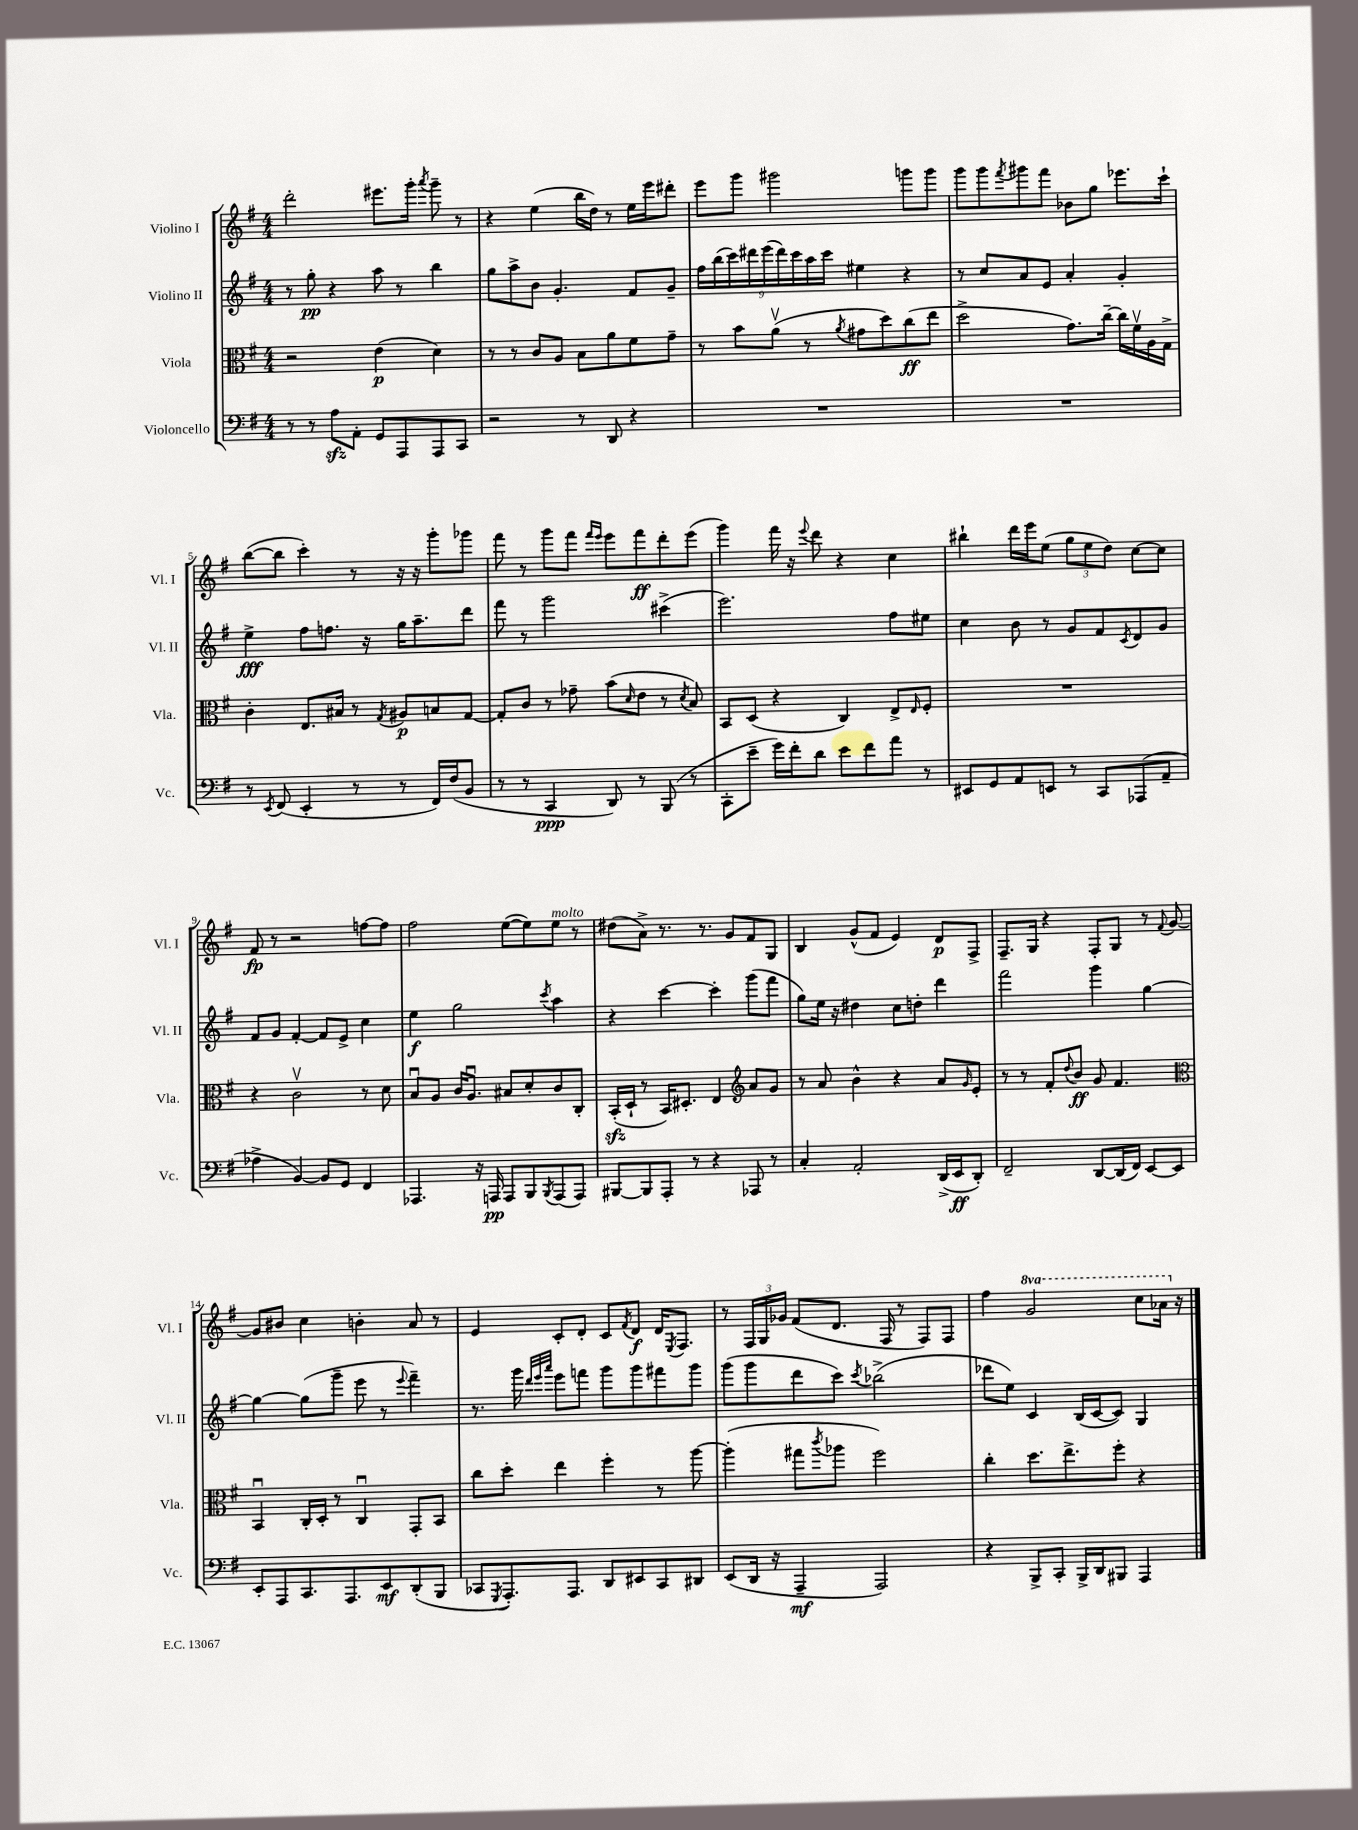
<<
\new StaffGroup <<
\new Staff = "s0" \with { instrumentName = "Violino I" shortInstrumentName = "Vl. I" } {
    \clef treble \key g \major \numericTimeSignature \time 4/4 \set Staff.ottavationMarkups = #ottavation-simple-ordinals
    d'''2-. eis'''8. g'''16-. \acciaccatura { a'''8 } g'''8-- r8 |
    r4 e''4( b''16 d''16) r8 e''16 e'''16 dis'''8-. |
    e'''8 g'''8 gis'''2 g'''8 g'''8 |
    g'''8 g'''8 \acciaccatura { fis'''8 } gis'''8 fis'''8 bes'8 g''8 ees'''8. c'''16-! |
    b''8~( b''8 c'''4-.) r8 r16 r16 g'''8-. ges'''8 |
    fis'''8 r8 g'''8 fis'''8 \grace { fis'''16 e'''16 } e'''8 fis'''8\ff d'''8-. e'''8( |
    g'''4) fis'''16 r16 \appoggiatura { e'''8 } d'''8 r4 c''4 |
    bis''4-! d'''16 e'''16 e''8( \tuplet 3/2 { g''8 e''8 d''8) } c''8~ c''8 |
    fis'8\fp r8 r2 f''8~ f''8 |
    fis''2 e''8~( e''8) e''8^\markup { \italic "molto" } r8 |
    dis''8( a'8->) r8. r8. g'8 fis'8 g8 |
    b4 g'8-^( fis'8 e'4) d'8\p fis8-> |
    fis8.-- g16 r4 fis8-. g8 r8 \appoggiatura { fis'8 } g'8~ |
    g'8 bis'8 c''4 b'4-. a'8 r8 |
    e'4 c'8-. d'8-. c'8 \acciaccatura { fis'8 } d'8\f d'16 \acciaccatura { e8 } fis8. |
    r8 \tuplet 3/2 { fis16 g16 ges'16 } fis'8( d'8. fis16 r8 fis8) fis8 |
    fis''4 \ottava #1 g''2 c'''8 aes''16 \ottava #0 r16 \bar "|." |
}
\new Staff = "s1" \with { instrumentName = "Violino II" shortInstrumentName = "Vl. II" } {
    \clef treble \key g \major \numericTimeSignature \time 4/4
    r8 g''8-.\pp r4 a''8 r8 b''4 |
    g''8 a''8-> b'8 g'4.-. fis'8 g'8-- |
    \tuplet 9/8 { fis''16 b''16( c'''16) dis'''16 e'''16( dis'''16) c'''16 a''16 c'''16 } eis''4 r4 |
    r8 c''8 a'8 e'8 a'4-. g'4-. |
    e''4->\fff fis''8 f''8. r16 g''16 a''8.-- d'''8 |
    fis'''8 r8 g'''2 cis'''4->( |
    e'''2.) fis''8 eis''8 |
    c''4 b'8 r8 g'8 fis'8 \acciaccatura { c'8 } d'8 g'8 |
    fis'8 g'8 fis'4~-. fis'8 e'8-> c''4 |
    e''4\f g''2 \acciaccatura { c'''8 } a''4 |
    r4 c'''4~ c'''4-. g'''8( fis'''8 |
    g''8) e''16 r16 dis''4 c''8 d''8-. d'''4 |
    fis'''2 g'''4 g''4~ |
    g''4~ g''8( g'''8-- e'''8 r8 \appoggiatura { e'''8 } fis'''4--) |
    r8. g'''16 \grace { d'''32 e'''32 a'''32 } e'''8 f'''8 g'''8 g'''8 fis'''8 g'''8 |
    g'''8( g'''8 d'''8 c'''8) \acciaccatura { c'''8 } bes''2->( |
    des'''8 e''8) c'4 b16( c'16~ c'8) g4 \bar "|." |
}
\new Staff = "s2" \with { instrumentName = "Viola" shortInstrumentName = "Vla." } {
    \clef alto \key g \major \numericTimeSignature \time 4/4
    r2 e'4\p( d'4) |
    r8 r8 c'8 a8 b8 a'8 fis'8 g'8-- |
    r8 b'8 a'8\upbow( r8 \acciaccatura { a'8 } gis'8 d''8) c''8\ff( e''8 |
    d''2-> g'8.) c''16~-- c''16 fis'16\upbow a16 g16-> |
    c'4-. e8. bis16 r8 \acciaccatura { g8 } ais8\p b8 g8~ |
    g8-. c'8 r8 ges'8-- b'8( \grace { d'16 } e'8 r8 \acciaccatura { d'8 } b8) |
    b,8 d8( r4 c4) e8-> \grace { e16 } fis8-. |
    R1 |
    r4 c'2\upbow r8 d'8 |
    b8\downbow a8 c'16 a8.\downbow bis8 d'8-. c'8 c8-. |
    b,16-.\sfz( d16-! r8 b,16) dis8.-. e4 \clef treble a'8 g'8 |
    r8 a'8 b'4-^ r4 a'8 \grace { g'16 } e'8-. |
    r8 r8 fis'8-. \appoggiatura { d''8 } b'8\ff g'8 fis'4. |
    \clef alto b,4\downbow c16-. d16-. r8 c4\downbow g,8-. b,8 |
    c''8 d''8-. e''4 fis''4-. r8 a''8~ |
    a''4-.( gis''8 \acciaccatura { c'''8 } aes''8 fis''2) |
    c''4-. d''8. e''8.-> fis''8-. r4 \bar "|." |
}
\new Staff = "s3" \with { instrumentName = "Violoncello" shortInstrumentName = "Vc." } {
    \clef bass \key g \major \numericTimeSignature \time 4/4
    r8 r8 a8\sfz a,8-. g,8 a,,8 a,,8 c,8 |
    r2 r8 d,8 r4 |
    R1 |
    R1 |
    r8 \acciaccatura { e,8 } fis,8( e,4-. r8 r8 fis,16) fis16( b,8 |
    r8 r8 c,4\ppp d,8) r8 b,,8( r8 |
    c,8-. e'8-- g'16) fis'16-. d'8 e'8 fis'8 a'8 r8 |
    eis,8 g,8 a,8 e,8 r8 c,8 aes,,8( a,8-- |
    aes4-> b,4~) b,8 g,8 fis,4 |
    aes,,4. r16 a,,16\pp a,,8 b,,8 \acciaccatura { b,,8 } a,,8( a,,8) |
    bis,,8~ bis,,8 a,,8-. r8 r4 aes,,8 r8 |
    c4-. a,2-. d,16->( e,16\ff d,8-.) |
    fis,2-- d,8~ d,16( fis,16) e,8~ e,8 |
    e,8-. a,,8 c,8. a,,8. e,8\mf d,8-.( b,,8 |
    ces,8 \acciaccatura { g,,8 } a,,8.-.) a,,8. d,8 eis,8 ces,8 dis,8 |
    e,8( d,16 r16 a,,4--\mf a,,2) |
    r4 b,,8-> c,8-. b,,16-> d,16 bis,,8 a,,4 \bar "|." |
}
>>
>>
